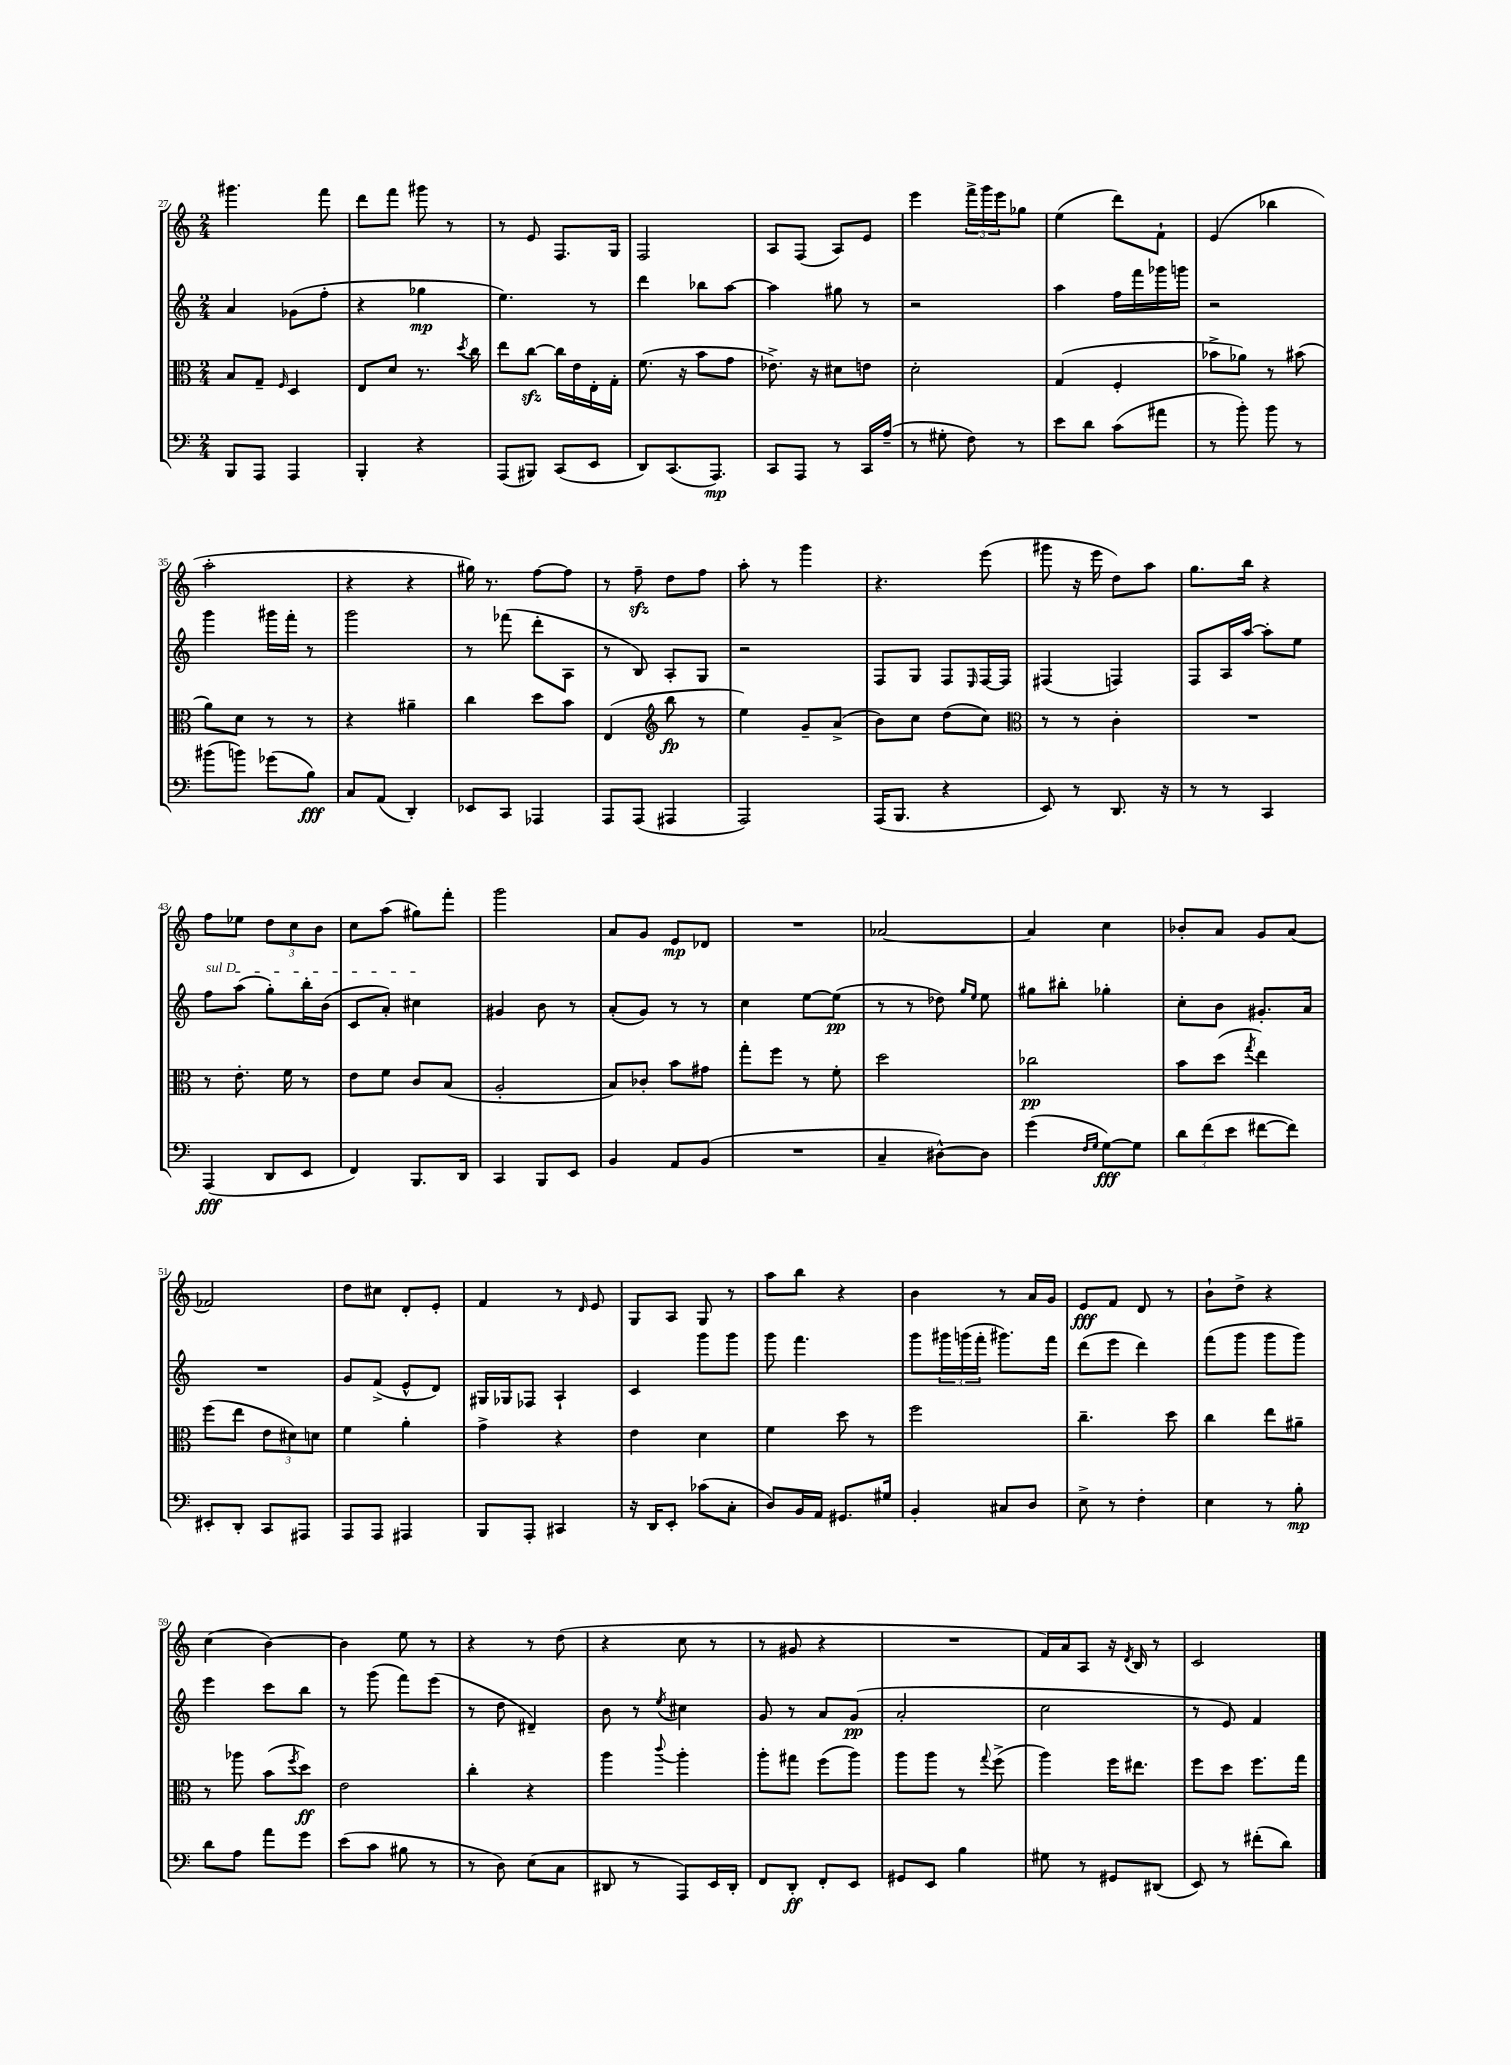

**kern	**kern	**kern	**kern
*staff4	*staff3	*staff2	*staff1
*clefF4	*clefC3	*clefG2	*clefG2
*k[]	*k[]	*k[]	*k[]
*M2/4	*M2/4	*M2/4	*M2/4
8BBB	8B	4a	4.ggg#
8AAA	8G~	.	.
.	16qqF	.	.
4AAA	4D	(8g-	.
.	.	8ff'	8fff
=	=	=	=
4BBB'	8E	4r	8ddd
.	8d	.	8fff
4r	8.r	4gg-	8ggg#
.	.	.	8r
.	8qdd	.	.
.	16cc	.	.
=	=	=	=
(8AAA	8ee	4.ee)	8r
8BBB#)	[8cc	.	8e
(8CC	16cc]	.	8.F
.	16e	.	.
8EE	16E'	8r	.
.	16G'	.	16G
=	=	=	=
8DD)	(8.f	4ddd	2F
(8.CC	.	.	.
.	16r	.	.
.	8b	8bb-	.
8.AAA)	.	.	.
.	8g	[8aa	.
=	=	=	=
8CC	8.e-^)	4aa]	8A
8AAA	.	.	(8F
.	16r	.	.
8r	8d#	8gg#	8A)
16CC	8e	8r	8e
(16A~	.	.	.
=	=	=	=
8r	2d'	2r	4eee
8G#'	.	.	.
8F)	.	.	24fff^
.	.	.	24ggg
.	.	.	24eee
8r	.	.	8gg-
=	=	=	=
8e	(4G	4aa	(4ee
8d	.	.	.
(8c	4F'	16ff	8ddd)
.	.	16fff	.
8a#	.	16ggg-	8f`
.	.	16ggg	.
=	=	=	=
8r	8b-^	2r	(4e
8b')	8a-)	.	.
8b	8r	.	4bb-
8r	(8b#	.	.
=	=	=	=
(8b#	8a)	4ggg	2aa'
8b)	8d	.	.
(8g-	8r	16ggg#	.
.	.	16fff'	.
8B)	8r	8r	.
=	=	=	=
8C	4r	2ggg	4r
(8AA	.	.	.
4DD')	4a#~	.	4r
=	=	=	=
8EE-	4cc	8r	16gg#)
.	.	.	8.r
8CC	.	(8fff-	.
4AAA-	8dd	8ddd'	[8ff
.	8b	8A	8ff]
=	=	=	=
8AAA	(4E	8r	8r
(8AAA	.	8B)	8ff~
*	*clefG2	*	*
4AAA#	8bb	8A'	8dd
.	8r	8G	8ff
=	=	=	=
2AAA)	4ee)	2r	8aa'
.	.	.	8r
.	8g~	.	4ggg
.	(8a^	.	.
=	=	=	=
(16AAA	8b)	8F	4.r
8.BBB	.	.	.
.	8cc	8G	.
4r	(8dd	8F	.
.	.	16qqE	.
.	8cc)	[16F	(8eee
.	.	16F]	.
=	=	=	=
*	*clefC3	*	*
8EE)	8r	(4F#	8ggg#
8r	8r	.	16r
.	.	.	16eee
8.DD	4c'	4F)	8dd)
.	.	.	8aa
16r	.	.	.
=	=	=	=
8r	2r	8F	8.gg
8r	.	16A	.
.	.	[16aa	16bb
4CC	.	8aa']	4r
.	.	8ee	.
=	=	=	=
(4AAA	8r	8ff	8ff
.	8.e'	(8aa	8ee-
8DD	.	8gg')	12dd
.	16f	.	.
.	.	.	12cc
8EE	8r	16bb'	.
.	.	.	12b
.	.	(16b	.
=	=	=	=
4FF)	8e	8c	8cc
.	8f	8a')	(8aa
8.BBB	8c	4cc#	8gg#)
.	(8B	.	8fff'
16DD	.	.	.
=	=	=	=
4CC	2A'	4g#	2ggg
8BBB	.	8b	.
8EE	.	8r	.
=	=	=	=
4BB	8B)	(8a'	8a
.	8c-'	8g)	8g
8AA	8b	8r	8e
(8BB	8g#	8r	8d-
=	=	=	=
2r	8gg'	4cc	2r
.	8ff	.	.
.	8r	[8ee	.
.	8f'	(8ee]	.
=	=	=	=
4C~	2dd	8r	[2a-
.	.	8r	.
[8D#^^)	.	8dd-)	.
.	.	16qqgg	.
.	.	16qqee	.
8D#]	.	8ee	.
=	=	=	=
(4g	2cc-	8gg#	4a-]
.	.	8bb#'	.
16qqF	.	.	.
16qqG	.	.	.
[8G)	.	4gg-'	4cc
8G]	.	.	.
=	=	=	=
12d	8b	8cc'	8b-'
(12f	.	.	.
.	(8dd	8b	8a
12e	.	.	.
.	8qgg	.	.
[8f#	4ee)	8.g#'	8g
8f#])	.	.	(8a
.	.	16a	.
=	=	=	=
8EE#'	(8ff	2r	2f-)
8DD'	8ee	.	.
8CC	12e	.	.
.	12d#)	.	.
8AAA#	.	.	.
.	12d	.	.
=	=	=	=
8AAA	4f	8g	8dd
8AAA	.	(8f^	8cc#
4AAA#	4a'	8e^^	8d'
.	.	8d)	8e'
=	=	=	=
8BBB	4g^	16G#	4f
.	.	16G-	.
8AAA'	.	8F-	.
4CC#	4r	4A`	8r
.	.	.	16qqd
.	.	.	8e
=	=	=	=
16r	4e	4c	8G
16DD	.	.	.
8EE'	.	.	8A
(8c-	4d	8ggg	8G
8C'	.	8ggg	8r
=	=	=	=
8D)	4f	8ggg	8aa
16BB	.	4.fff	8bb
16AA	.	.	.
8.GG#	8dd	.	4r
.	8r	.	.
16G#	.	.	.
=	=	=	=
4BB'	2ff	8ggg	4b
.	.	24ggg#	.
.	.	(24ggg	.
.	.	24fff'	.
8C#	.	8.ggg#)	8r
8D	.	.	16a
.	.	16fff	16g
=	=	=	=
8E^	4.cc~	(8ddd	8e
8r	.	8eee	8f
4F'	.	4ddd)	8d
.	8dd	.	8r
=	=	=	=
4E	4cc	(8fff	8b`
.	.	8ggg	8dd^
8r	8ee	8ggg	4r
8B'	8a#~	8ggg)	.
=	=	=	=
8d	8r	4eee	(4cc
8A	8aa-	.	.
8a	(8b	8ccc	[4b)
.	8qff	.	.
8g	8dd)	8bb	.
=	=	=	=
(8e	2e	8r	4b]
8c	.	(8ggg	.
8B#	.	8fff)	8ee
8r	.	(8eee	8r
=	=	=	=
8r	4cc'	8r	4r
8D)	.	8dd	.
(8E	4r	4d#~)	8r
8C	.	.	(8dd
=	=	=	=
8DD#	4aa	8b	4r
8r	.	8r	.
.	8qqccc	8qee	.
8AAA)	4aa'	4cc#	8cc
16EE	.	.	8r
16DD#'	.	.	.
=	=	=	=
8FF	8aa'	8g	8r
8DD'	8gg#	8r	8g#
8FF'	(8ff	8a	4r
8EE	8aa)	(8g	.
=	=	=	=
8GG#	8aa	2a'	2r
8EE	8aa	.	.
4B	8r	.	.
.	8qqgg	.	.
.	(8ff^	.	.
=	=	=	=
8G#	4aa)	2cc	16f)
.	.	.	16a
8r	.	.	8A
8GG#	16ff	.	16r
.	.	.	8qd
.	8.ee#	.	16B
(8DD#	.	.	8r
=	=	=	=
8EE)	8ff	8r	2c
8r	8dd	8e)	.
(8f#'	8.ff	4f	.
8d)	.	.	.
.	16gg	.	.
==	==	==	==
*-	*-	*-	*-
